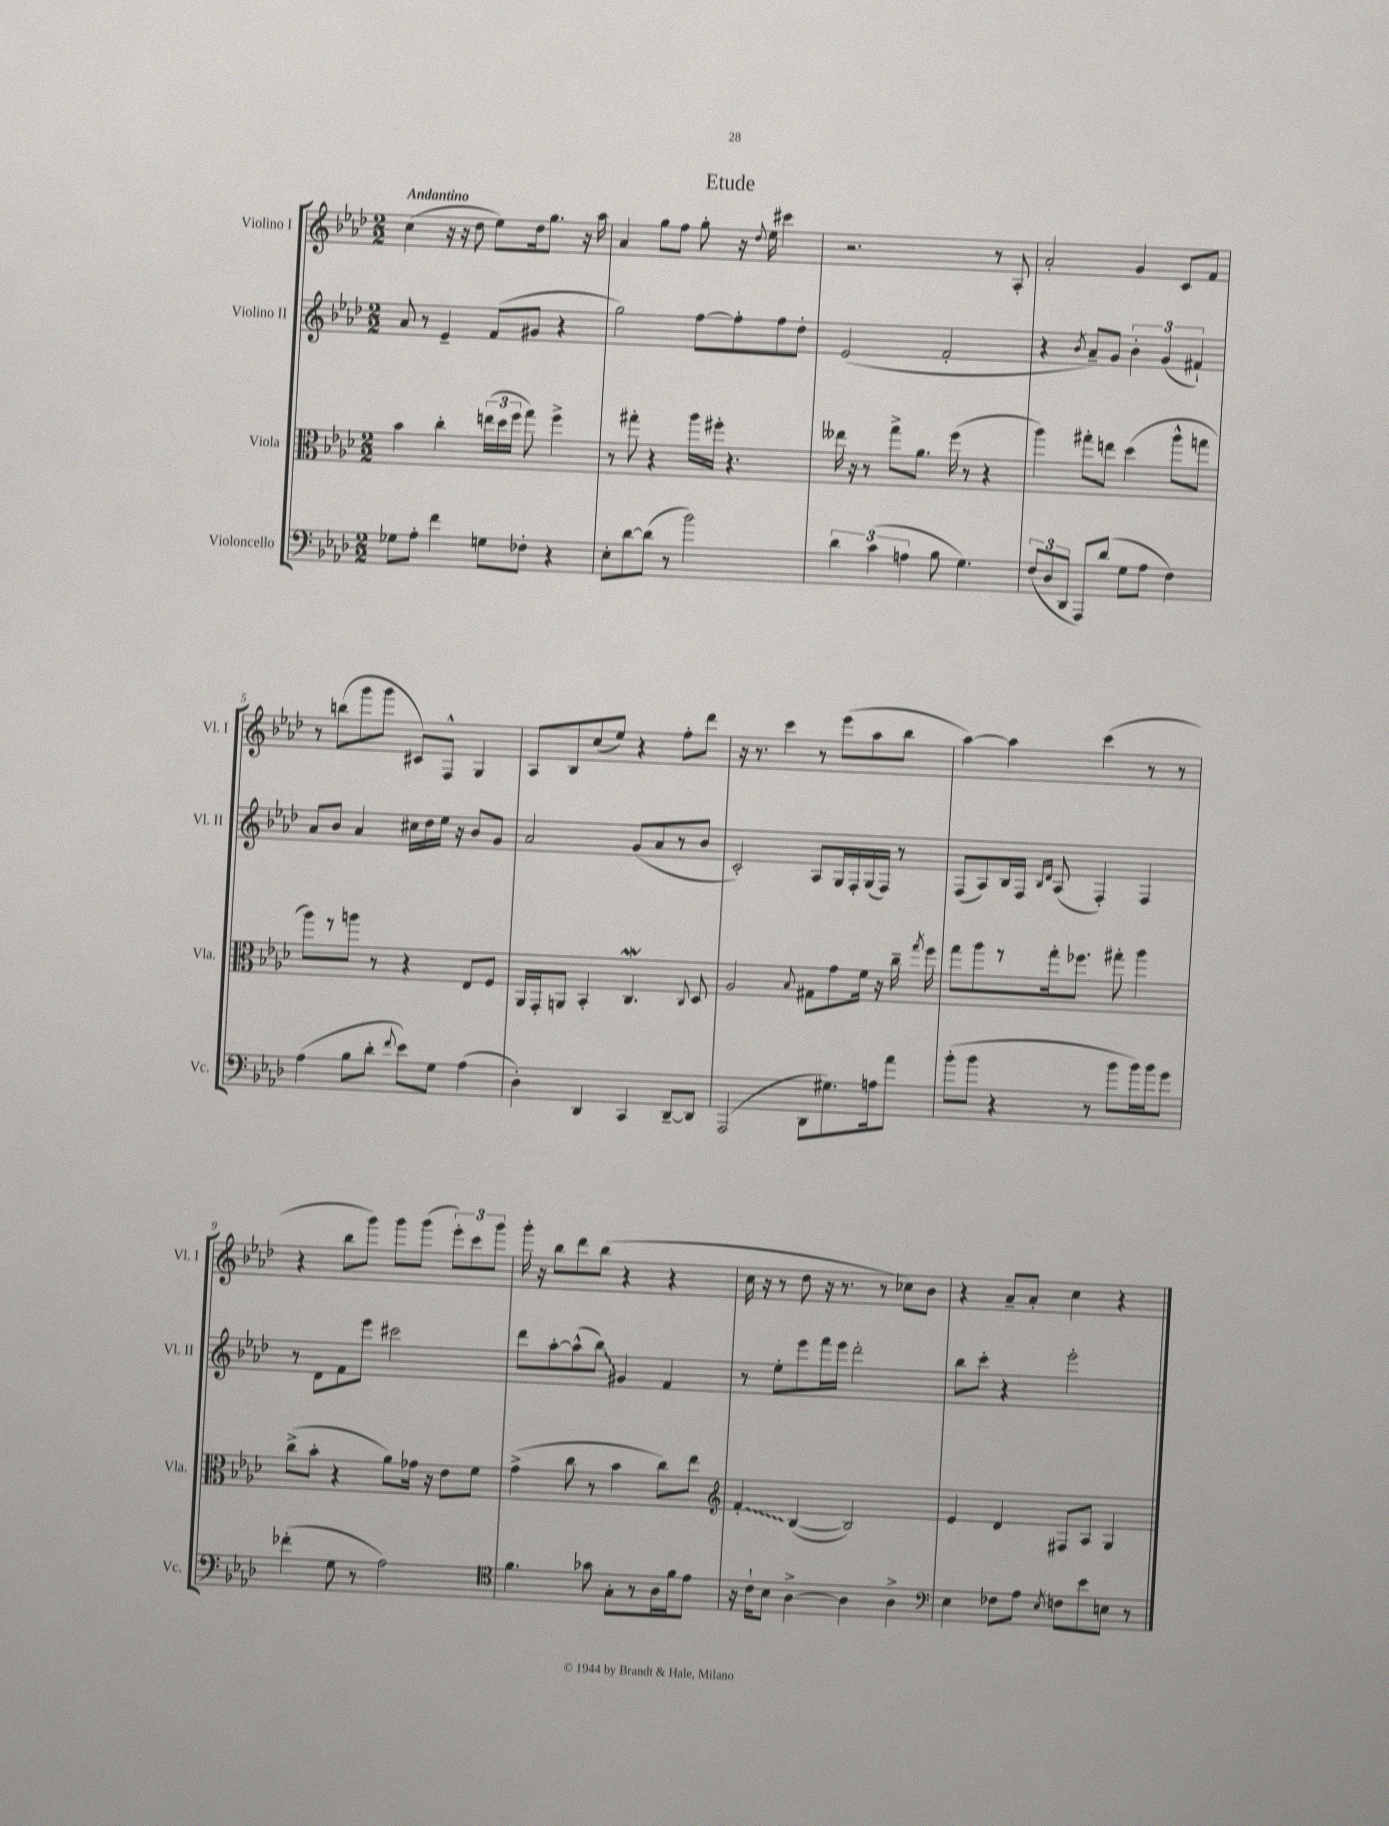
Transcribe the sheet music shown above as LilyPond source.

\header { title = "Etude" }
<<
\new StaffGroup <<
\new Staff = "s0" \with { instrumentName = "Violino I" shortInstrumentName = "Vl. I" } {
    \clef treble \key aes \major \numericTimeSignature \time 2/2 \tempo "Andantino"
    \autoBeamOff c''4( r16 r16 des''8 ees''8[) des''16 g''8.] r16 aes''16 |
    aes'4 g''8[ f''8] g''8-. r16 \appoggiatura { des''8 } ees''16 cis'''4 |
    r2. r8 aes8-. |
    aes'2-. g'4 c'8[ f'8] |
    r8 b''8[( g'''8 g'''8] cis'8[) f8]-^ g4 |
    aes8[ bes8 c''8( ees''8]) r4 f''8[-. des'''8] |
    r16 r8. c'''4 r8 ees'''8[( aes''8 bes''8] |
    aes''4~) aes''4 c'''4( r8 r8 |
    r4 bes''8[ g'''8]) g'''8[ g'''8]( \tuplet 3/2 { ees'''8[-.) c'''8 g'''8] } |
    g'''16-. r16 bes''8[ des'''8 bes''8]( r4 r4 |
    c''16 r16 r8 des''8 r16 r8. r8 ces''8[) bes'8] |
    r4 aes'8[-- aes'8]-. c''4 r4 \bar "|." |
}
\new Staff = "s1" \with { instrumentName = "Violino II" shortInstrumentName = "Vl. II" } {
    \clef treble \key aes \major \numericTimeSignature \time 2/2
    \autoBeamOff aes'8 r8 ees'4-- f'8[( gis'8] r4 |
    g''2) f''8[~ f''8-. f''8 des''8]-. |
    ees'2( f'2-. |
    r4 \acciaccatura { bes'8 } aes'8[--) g'8] \tuplet 3/2 { bes'4-. g'4( fis'4-!) } |
    aes'8[ bes'8] aes'4 cis''16[ des''16 ees''16] r16 bes'8[ g'8] |
    aes'2 g'8[( aes'8 r8 bes'8] |
    c'2-.) aes8[ g16 f16-. g16( f16]) r8 |
    f8[( aes8) bes16 f16] \grace { bes16[ des'16] } aes8( f4-.) f4 |
    r8 des'8[ f'8 ees'''8] cis'''2 |
    des'''8[ aes''8~-. aes''8-^( \once \override Glissando.style = #'zigzag bes''8]\glissando) gis'4 f'4 |
    r8 ees''8[-. ees'''8 f'''16 ees'''16] des'''2-. |
    bes''8[ c'''8]-. r4 ees'''2-. \bar "|." |
}
\new Staff = "s2" \with { instrumentName = "Viola" shortInstrumentName = "Vla." } {
    \clef alto \key aes \major \numericTimeSignature \time 2/2
    \autoBeamOff bes'4 c''4-. \tuplet 3/2 { e''16[( des''16 f''16] } g''8) f''4-> |
    r8 gis''8-. r4 aes''16[ fis''16]-. r4. |
    eeses''16 r16 r8 g''8[-> aes'8.] f''16( r8 r4 |
    aes''4) gis''8[-. e''8] des''4( aes''8[-^ g''8] |
    aes''8[) r8 a''8] r8 r4 ees8[ f8] |
    aes,16[ g,16-. a,8] bes,4-. c4.\mordent \appoggiatura { c8 } des8 |
    aes2 \appoggiatura { bes8 } gis8[ g'8 f'16] r16 c''16-- \acciaccatura { g''8 } f''16 |
    g''8[ aes''8 r8 g''16-. fes''8.] gis''8-. aes''4 |
    c''8[->( bes'8]-. r4 aes'8[) ges'16] r16 ees'8[ f'8] |
    g'4->( c''8 r8 bes'4 c''8[) ees''8] |
    \clef treble \once \override Glissando.style = #'zigzag f'4-.\glissando bes4~( bes2) |
    ees'4 des'4 fis8[ aes8] g4 \bar "|." |
}
\new Staff = "s3" \with { instrumentName = "Violoncello" shortInstrumentName = "Vc." } {
    \clef bass \key aes \major \numericTimeSignature \time 2/2
    \autoBeamOff ges8[ aes8]-. f'4 g8[ fes8]-. r4 |
    ees8[-. des'8~ des'8]( r8 bes'2) |
    \tuplet 3/2 { des'4 c'4( a4 } bes8 g4.) |
    \tuplet 3/2 { f8[( des8 des,8] } aes,,8[) des'8]( g8[ aes8] f4) |
    aes4( bes8[ des'8]-. \appoggiatura { f'8 } ees'8[) g8] aes4( |
    des4-.) des,4 c,4 des,8[~-- des,8] |
    aes,,2( des,8[ gis8.) a16 aes'8] |
    bes'8[-.( bes'8] r4 r8 bes'8[ bes'16) bes'16 g'8] |
    fes'4-.( g8 r8 aes2) |
    \clef tenor f'4. ges'8 g8[-. r8 aes16 f'16 ees'8] |
    r16 c'16[-! bes8] aes4~-> aes4 aes4-> |
    \clef bass ees4 fes8[ aes8] \acciaccatura { ees8 } f8[ ees'8 e8] r8 \bar "|." |
}
>>
>>
